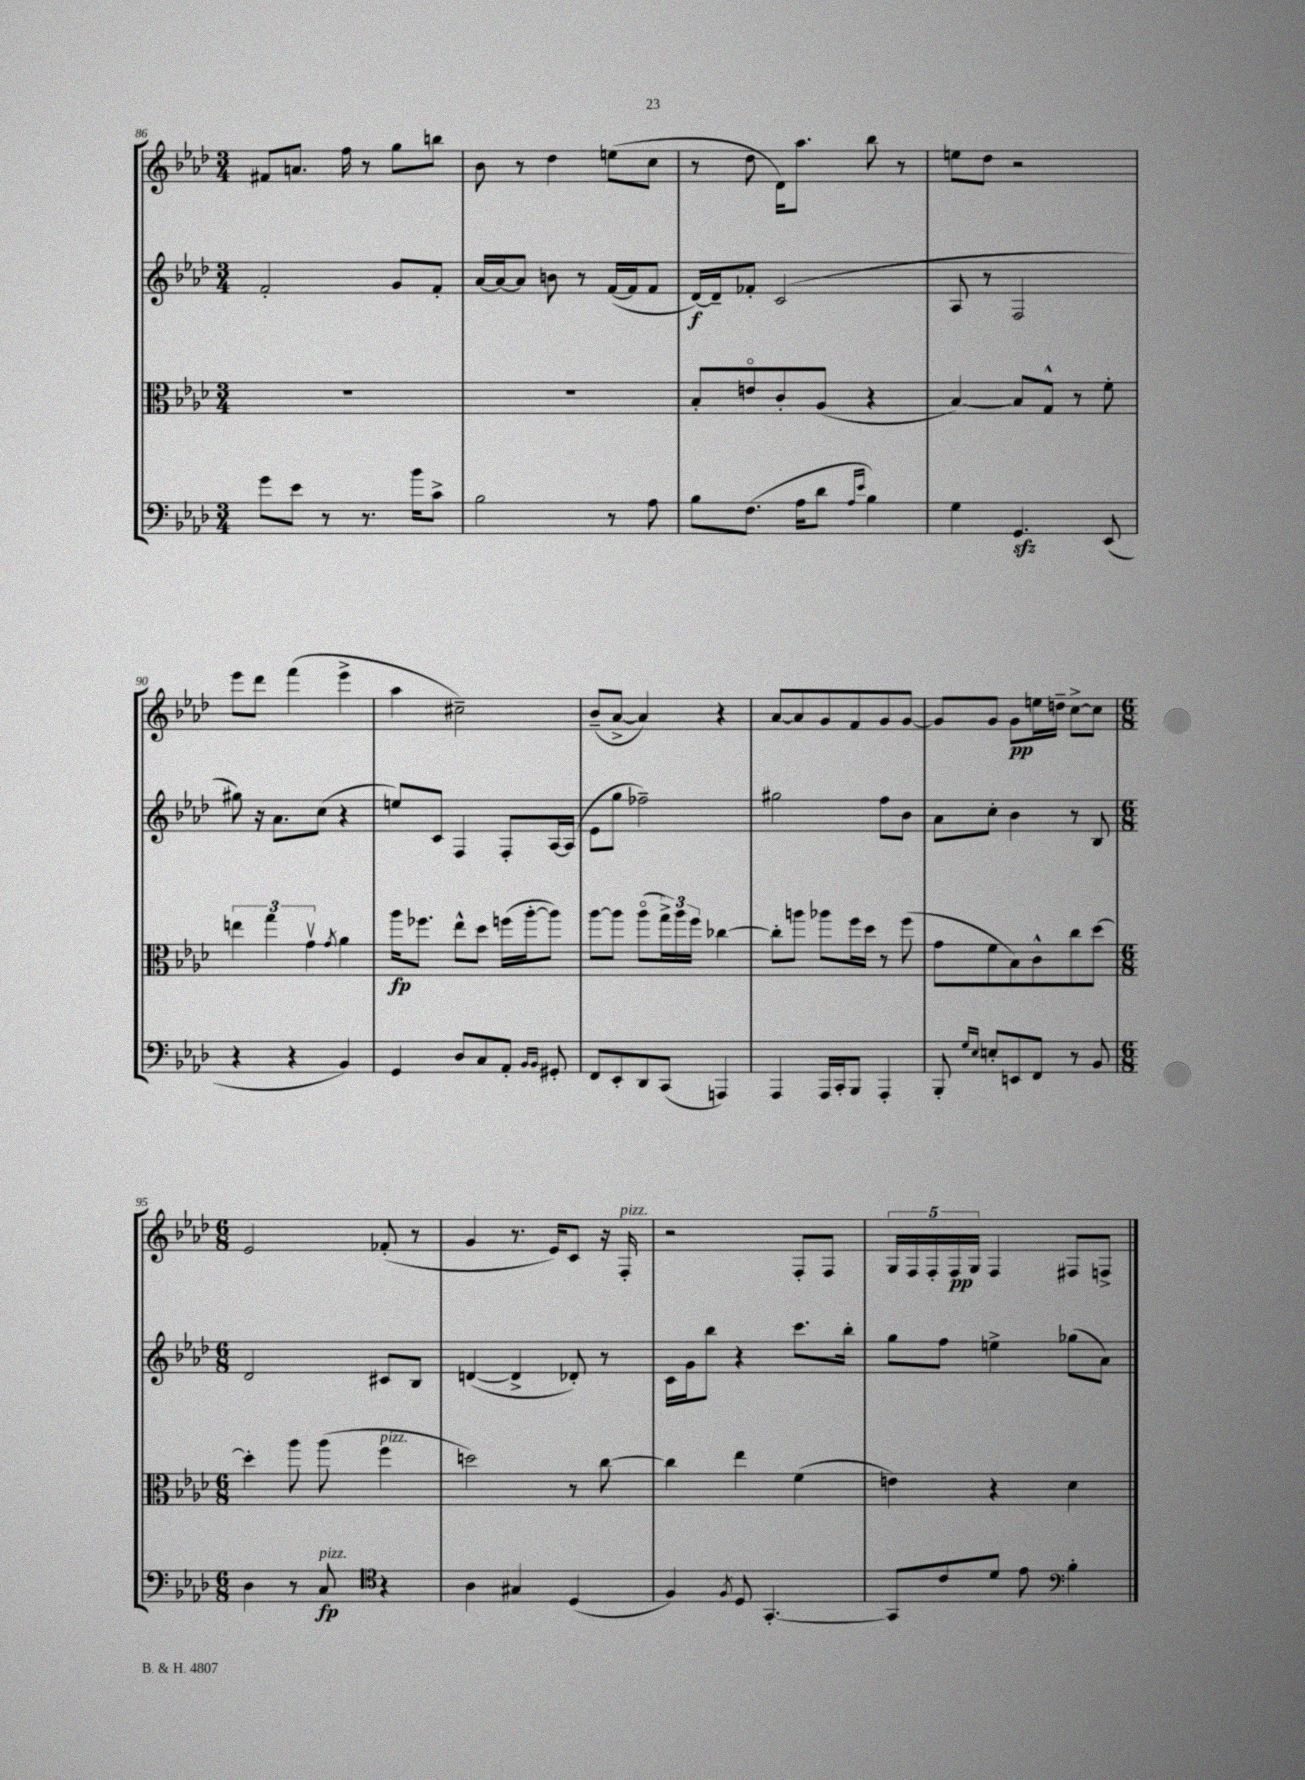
<<
\new StaffGroup <<
\new Staff = "s0" {
    \clef treble \key aes \major \numericTimeSignature \time 3/4
    fis'8 a'8. f''16 r8 g''8 b''8 |
    bes'8 r8 des''4 e''8( c''8 |
    r8 des''8 des'16) aes''8. bes''8 r8 |
    e''8 des''8 r2 |
    ees'''8 des'''8 f'''4( ees'''4-> |
    aes''4 cis''2--) |
    bes'8--( aes'8~-> aes'4) r4 |
    aes'8~ aes'8 g'8 f'8 g'8 g'8~ |
    g'8 g'8 g'8\pp e''16 d''16-- c''8~-> c''8 |
    \numericTimeSignature \time 6/8 ees'2 fes'8-.( r8 |
    g'4 r8. ees'16) c'8 r16 f16-.^\markup { \italic "pizz." } |
    r2 f8-. f8 |
    \tuplet 5/4 { g16 f16 f16-. f16\pp g16 } f4 fis8 f8-> \bar "|." |
}
\new Staff = "s1" {
    \clef treble \key aes \major \numericTimeSignature \time 3/4
    f'2-. g'8 f'8-. |
    aes'16~ aes'16~ aes'8 b'8 r8 f'16~( f'16 f'8 |
    des'16~\f) des'16-- fes'8-. c'2( |
    aes8 r8 f2 |
    gis''8) r16 aes'8. c''8( r4 |
    e''8) c'8 f4 f8-. aes16~ aes16( |
    ees'8 g''8 fes''2--) |
    gis''2 f''8 bes'8 |
    aes'8 c''8-. bes'4 r8 bes8 |
    \numericTimeSignature \time 6/8 des'2 cis'8 bes8 |
    d'4~( d'4-> des'8-.) r8 |
    c'16 g'16 bes''8 r4 c'''8. bes''16-. |
    g''8 f''8 e''4-> ges''8( aes'8) \bar "|." |
}
\new Staff = "s2" {
    \clef alto \key aes \major \numericTimeSignature \time 3/4
    R2. |
    R2. |
    bes8-. e'8\flageolet c'8-. aes8( r4 |
    bes4~) bes8 g8-^ r8 f'8-. |
    \tuplet 3/2 { e''4 g''4 g'4\upbow } \acciaccatura { g'8 } aes'4 |
    aes''16\fp fes''8. ees''8-^ des''8 f''16( aes''16~-. aes''8) |
    aes''8~ aes''8 aes''8\flageolet( \tuplet 3/2 { g''16->) aes''16 f''16 } ces''4~ |
    ces''8-. a''8 aes''8 f''16 des''16 r8 f''8( |
    g'8 f'8 bes8) c'8-^ c''8 des''8~ |
    \numericTimeSignature \time 6/8 des''4-. aes''8 aes''8( f''4^\markup { \italic "pizz." } |
    d''2) r8 c''8~ |
    c''4 ees''4 f'4( |
    e'4) r4 des'4 \bar "|." |
}
\new Staff = "s3" {
    \clef bass \key aes \major \numericTimeSignature \time 3/4
    g'8 ees'8 r8 r8. bes'16 c'8-> |
    bes2 r8 aes8 |
    bes8 f8.( aes16 des'8 \grace { aes16 ees'16 } bes4) |
    g4 g,4.\sfz ees,8( |
    r4 r4 bes,4) |
    g,4 des8 c8 aes,8-. \grace { bes,16 bes,16 } gis,8-. |
    f,8 ees,8-. des,8 c,8( a,,4) |
    aes,,4 aes,,16 c,16-. bes,,8 aes,,4-. |
    bes,,8-. \grace { g16 ees16 } e8-. e,8 f,8 r8 bes,8 |
    \numericTimeSignature \time 6/8 des4 r8 c8\fp^\markup { \italic "pizz." } r4 |
    \clef tenor aes4 gis4 des4( |
    f4) \acciaccatura { f8 } des8 g,4.~-. |
    g,8 c'8 des'8 ees'8 \clef bass bes4-. \bar "|." |
}
>>
>>
\layout { \context { \Score currentBarNumber = #86 } }
